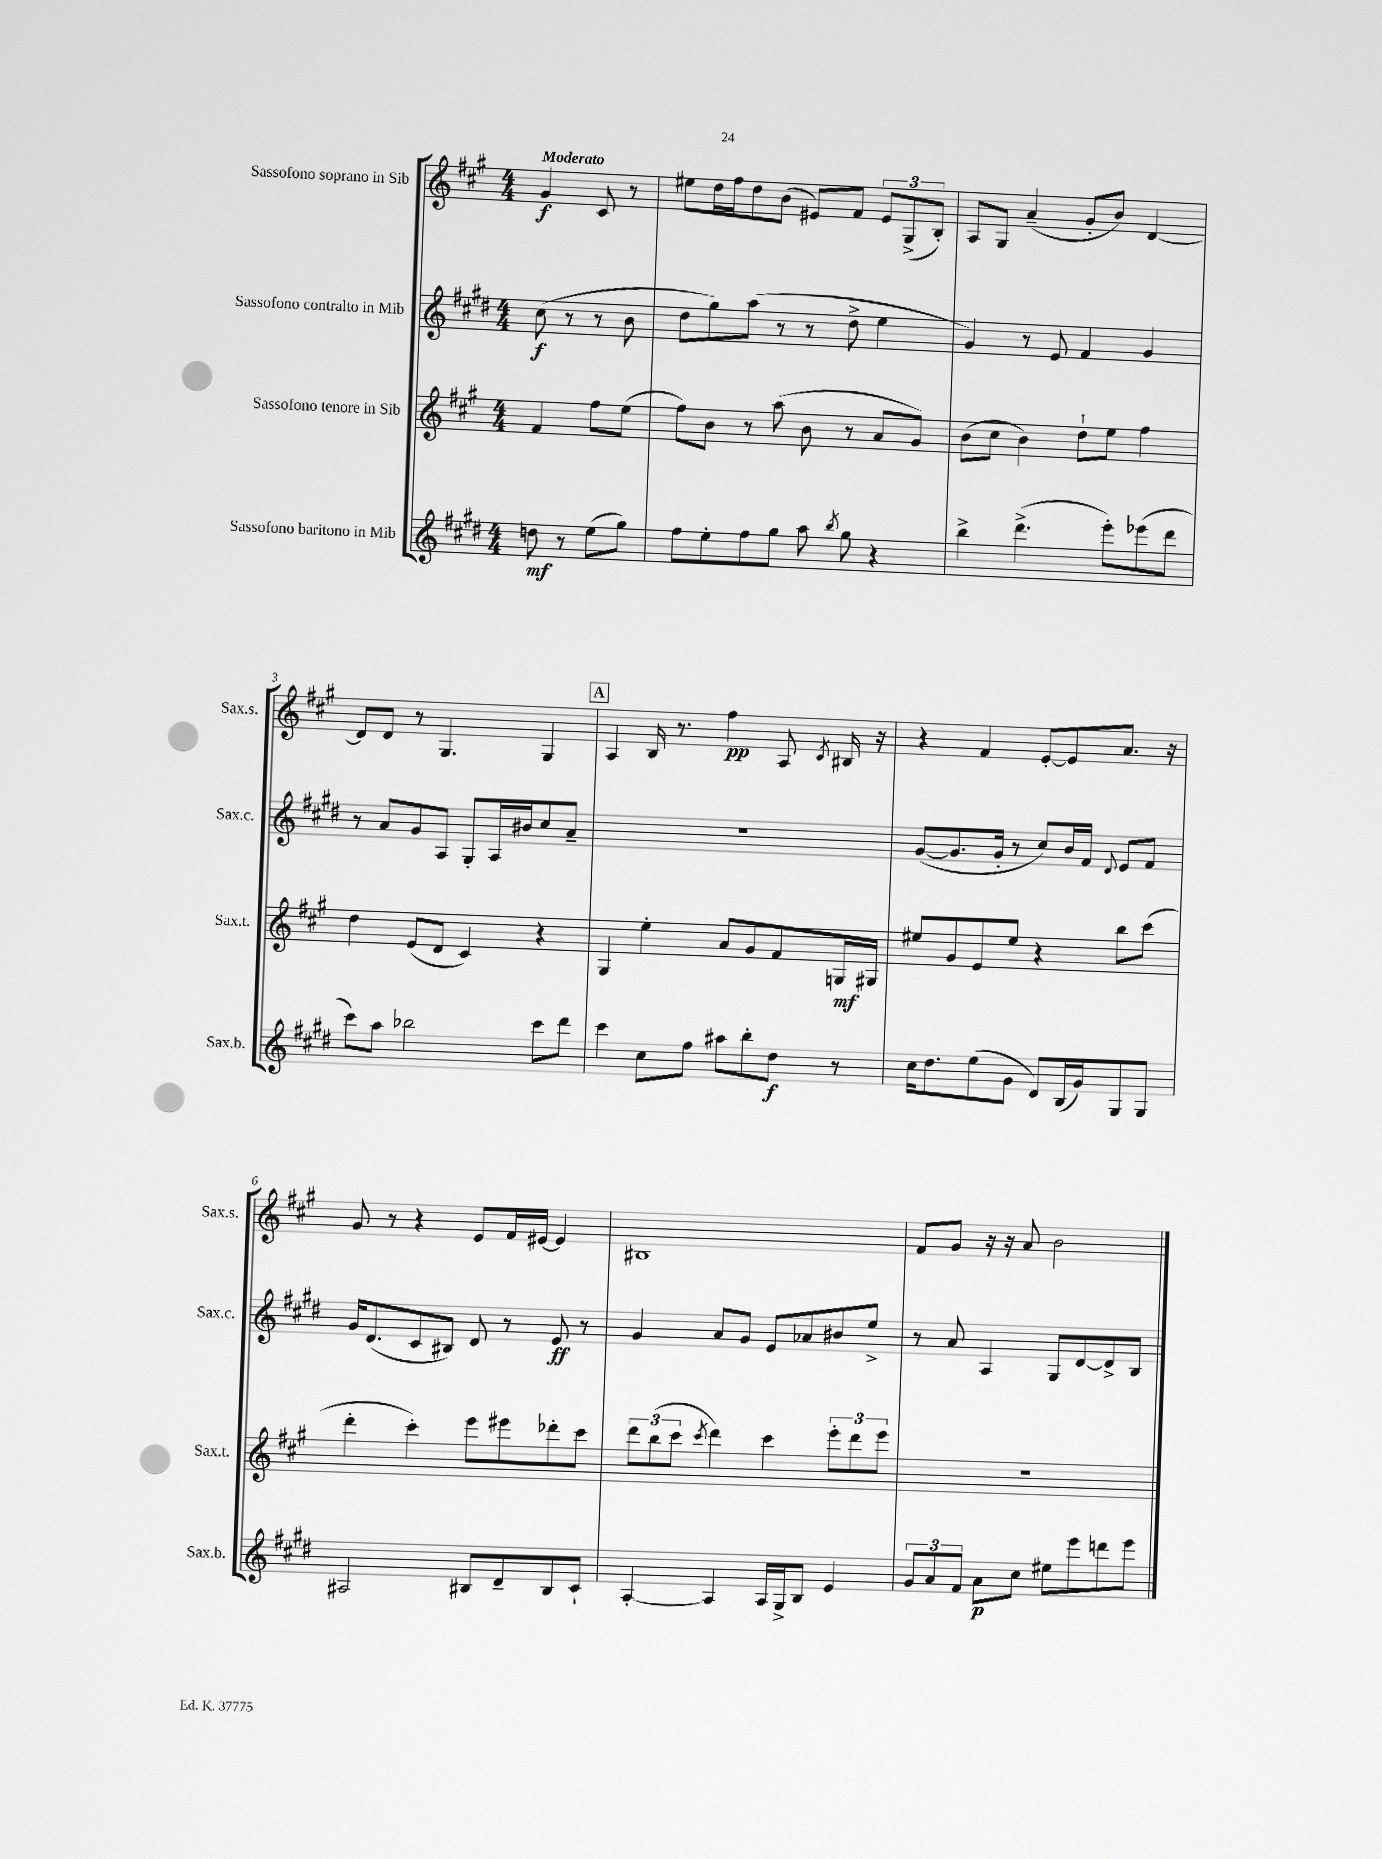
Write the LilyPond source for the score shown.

<<
\new StaffGroup <<
\new Staff = "s0" \with { instrumentName = "Sassofono soprano in Sib" shortInstrumentName = "Sax.s." } {
    \clef treble \key a \major \numericTimeSignature \time 4/4 \partial 2 \tempo "Moderato"
    \autoBeamOff gis'4\f cis'8 r8 |
    eis''8[ d''16 fis''16 d''8 b'8]( eis'8[) fis'8] \tuplet 3/2 { eis'8[ gis8->( b8]-.) } |
    a8[ gis8] a'4--( gis'8[-. b'8]) d'4~ |
    d'8[ d'8] r8 gis4. gis4 |
    \mark \markup { \box "A" } a4 b16 r8. fis''4\pp a8 \acciaccatura { cis'8 } bis16 r16 |
    r4 fis'4 e'8[~-. e'8 a'8.] r16 |
    gis'8 r8 r4 e'8[ fis'16 eis'16]~ eis'4 |
    bis1 |
    fis'8[ gis'8] r16 r16 a'8 b'2 \bar "|." |
}
\new Staff = "s1" \with { instrumentName = "Sassofono contralto in Mib" shortInstrumentName = "Sax.c." } {
    \clef treble \key e \major \numericTimeSignature \time 4/4 \partial 2
    \autoBeamOff cis''8\f( r8 r8 b'8 |
    dis''8[ gis''8) a''8]( r8 r8 dis''8-> e''4 |
    gis'4) r8 e'8 fis'4 gis'4 |
    r8 a'8[ gis'8 a8] gis8[-. a16 bis'16 cis''8 a'8]-- |
    \mark \markup { \box "A" } r1 |
    gis'8[~( gis'8. gis'16]-. r8 cis''8[) b'16 fis'16] \appoggiatura { dis'8 } e'8[ fis'8] |
    gis'16[ dis'8.( cis'8 bis8]) dis'8 r8 e'8\ff r8 |
    gis'4 a'8[ gis'8] e'8[ aes'8 bis'8 e''8]-> |
    r8 a'8 a4 gis8[ dis'8~ dis'8-> b8] \bar "|." |
}
\new Staff = "s2" \with { instrumentName = "Sassofono tenore in Sib" shortInstrumentName = "Sax.t." } {
    \clef treble \key a \major \numericTimeSignature \time 4/4 \partial 2
    \autoBeamOff fis'4 fis''8[ e''8]( |
    fis''8[) b'8] r8 a''8( b'8 r8 a'8[ gis'8]) |
    b'8[( cis''8] b'4) d''8[-! e''8] fis''4 |
    d''4 e'8[( d'8] cis'4) r4 |
    \mark \markup { \box "A" } gis4 e''4-. a'8[ gis'8 fis'8 g16\mf gis16] |
    eis''8[ gis'8 e'8 eis''8] r4 b''8[ cis'''8]( |
    d'''4-. cis'''4-.) e'''8[ eis'''8 des'''8-. cis'''8] |
    \tuplet 3/2 { d'''8[ b''8( cis'''8] } \acciaccatura { cis'''8 } d'''4) cis'''4 \tuplet 3/2 { e'''8[-. d'''8 e'''8] } |
    R1 \bar "|." |
}
\new Staff = "s3" \with { instrumentName = "Sassofono baritono in Mib" shortInstrumentName = "Sax.b." } {
    \clef treble \key e \major \numericTimeSignature \time 4/4 \partial 2
    \autoBeamOff d''8\mf r8 e''8[( gis''8]) |
    fis''8[ e''8-. fis''8 gis''8] a''8 \acciaccatura { b''8 } gis''8 r4 |
    b''4-> dis'''4.->( e'''8[-.) ees'''8( dis'''8] |
    cis'''8[) a''8] bes''2 cis'''8[ dis'''8] |
    \mark \markup { \box "A" } cis'''4 cis''8[ fis''8] ais''8[ b''8-. dis''8]\f r8 |
    cis''16[ dis''8. e''8( gis'8] dis'8[) b16( gis'16) gis8 gis8] |
    ais2 bis8[ dis'8-- bis8 cis'8]-! |
    a4~-. a4 a16[ gis16-> b8] e'4 |
    \tuplet 3/2 { gis'8[ a'8 fis'8] } a'8[\p cis''8] eis''8[ e'''8 d'''8 e'''8] \bar "|." |
}
>>
>>
